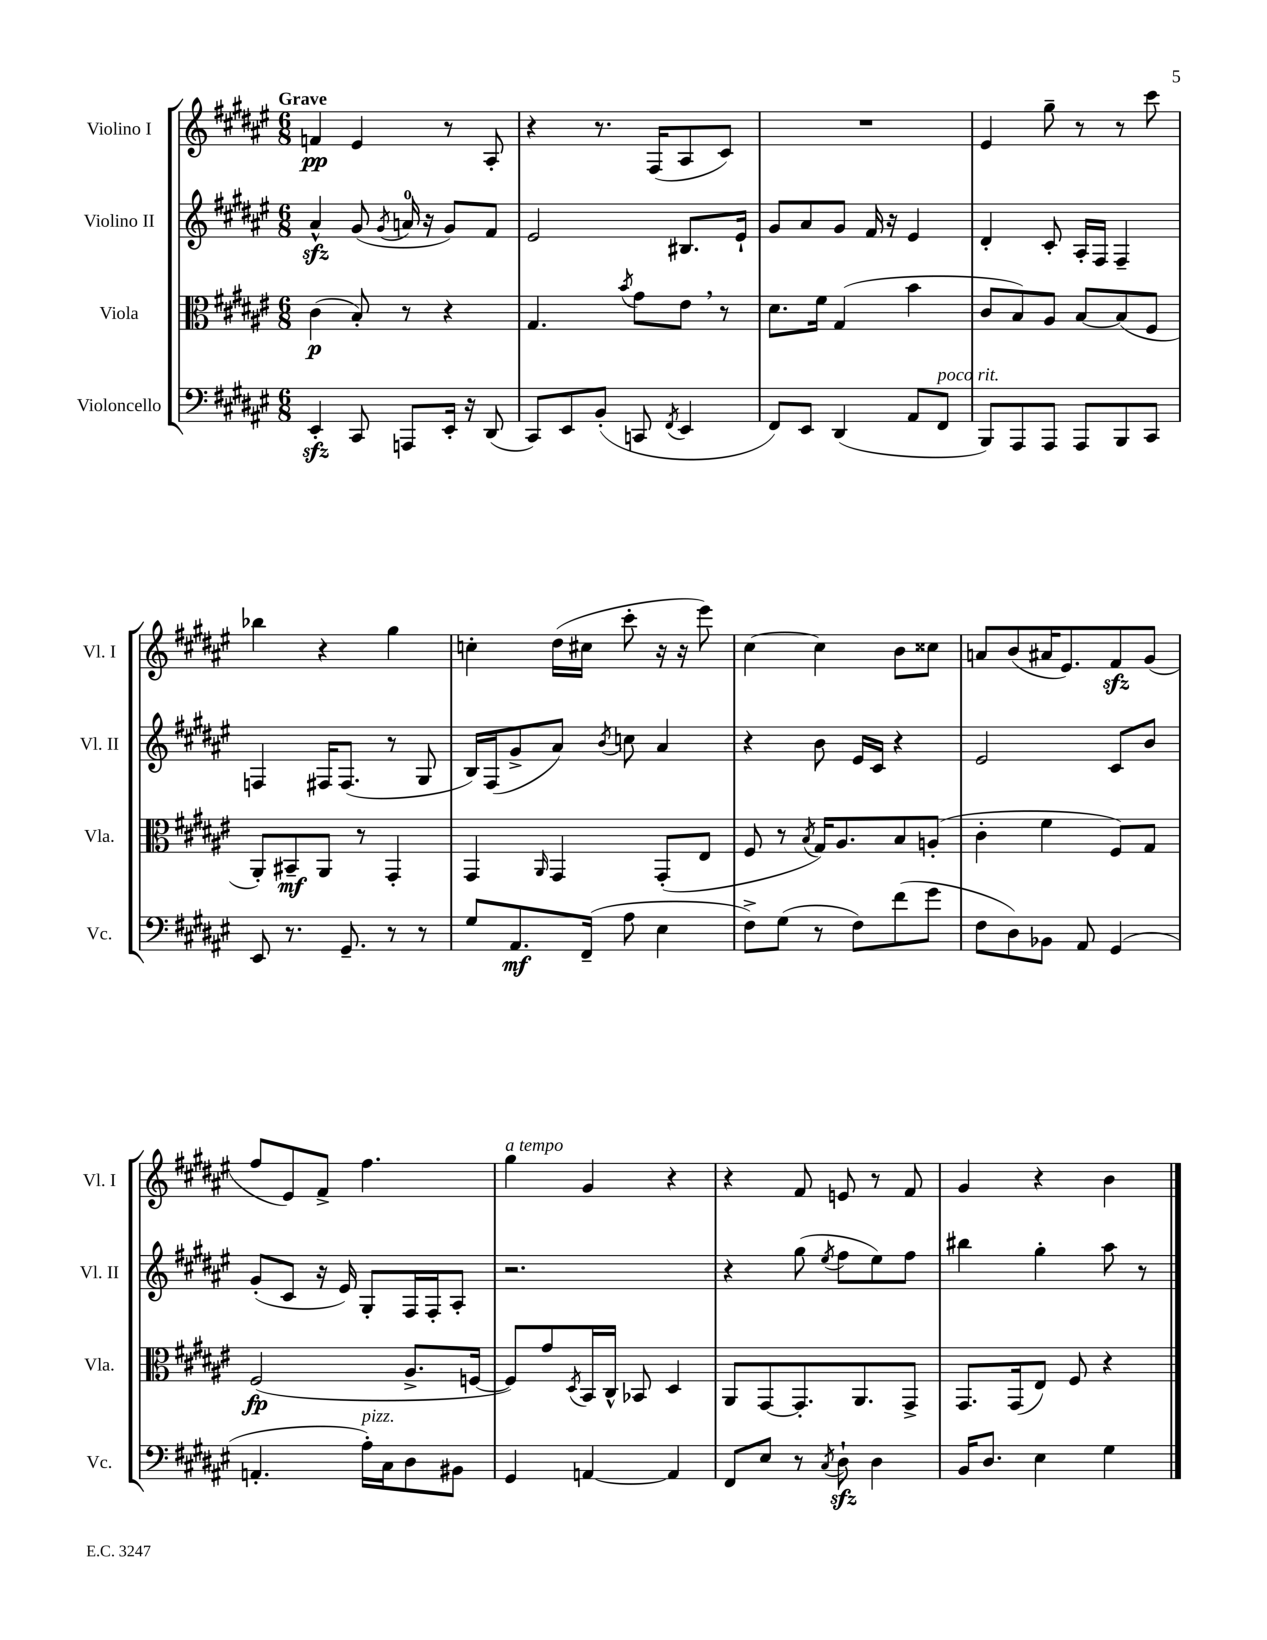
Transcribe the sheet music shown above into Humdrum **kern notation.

**kern	**dynam	**kern	**dynam	**kern	**kern	**dynam
*part4	*part4	*part3	*part3	*part2	*part1	*part1
*staff4	*staff4	*staff3	*staff3	*staff2	*staff1	*staff1
*I"Violoncello	*	*I"Viola	*	*I"Violino II	*I"Violino I	*
*I'Vc.	*	*I'Vla.	*	*I'Vl. II	*I'Vl. I	*
*clefF4	*	*clefC3	*	*clefG2	*clefG2	*
*k[f#c#g#d#a#e#]	*	*k[f#c#g#d#a#e#]	*	*k[f#c#g#d#a#e#]	*k[f#c#g#d#a#e#]	*
*M6/8	*	*M6/8	*	*M6/8	*M6/8	*
=1	=1	=1	=1	=1	=1	=1
!	!	!	!	!	!LO:TX:a:B:t=Grave	!
4EE#zz'/	.	(4c#\	p	4a#zz^^/	4fn/	pp
8CC#/	.	8B'/)	.	(8g#/	4e#/	.
.	.	.	.	8qg#/	.	.
8AAAn/L	.	8r	.	16an/	.	.
.	.	.	.	16r	.	.
16EE#'/Jk	.	4r	.	8g#/L)	8r	.
16r	.	.	.	.	.	.
(8DD#/	.	.	.	8f#/J	8A#'/	.
=2	=2	=2	=2	=2	=2	=2
8CC#/L)	.	4.G#/	.	2e#/	4r	.
8EE#/	.	.	.	.	.	.
(8BB'/J	.	.	.	.	8.r	.
.	.	8qb/	.	.	.	.
8CCn/	.	8g#\L	.	.	.	.
.	.	.	.	.	(16F#/KL	.
8qFF#/	.	.	.	.	.	.
4EE#/	.	8e#,\J	.	8.B#X/L	8A#/	.
.	.	8r	.	.	8c#/J)	.
.	.	.	.	16e#`/Jk	.	.
=3	=3	=3	=3	=3	=3	=3
8FF#/L)	.	8.d#\L	.	8g#/L	2.r	.
8EE#/J	.	.	.	8a#/	.	.
.	.	16f#\Jk	.	.	.	.
(4DD#/	.	(4G#/	.	8g#/J	.	.
.	.	.	.	16f#/	.	.
.	.	.	.	16r	.	.
8AA#/L	.	4b\	.	4e#/	.	.
!LO:TX:a:i:t=poco rit.	!	!	!	!	!	!
8FF#/J	.	.	.	.	.	.
=4	=4	=4	=4	=4	=4	=4
8BBB/L)	.	8c#/L	.	4d#'/	4e#/	.
8AAA#/	.	8B/)	.	.	.	.
8AAA#/J	.	8A#/J	.	8c#'/	8gg#~\	.
8AAA#/L	.	[8B/L	.	16A#'/LL	8r	.
.	.	.	.	16F#/JJ	.	.
8BBB/	.	(8B/]	.	4F#~/	8r	.
8CC#/J	.	8F#/J	.	.	8ccc#\	.
!!LO:LB:g=z
=5	=5	=5	=5	=5	=5	=5
8EE#/	.	8AA#'/L)	.	4Fn/	4bb-X\	.
8.r	.	8BB#X~/	mf	.	.	.
.	.	8AA#/J	.	16F#X/KL	4r	.
8.GG#~/	.	.	.	(8.F#/J	.	.
.	.	8r	.	.	.	.
8r	.	4GG#'/	.	8r	4gg#\	.
8r	.	.	.	8G#/	.	.
=6	=6	=6	=6	=6	=6	=6
8G#/L	.	4GG#/	.	16B/LL)	4ccn'\	.
.	.	.	.	(16F#/J	.	.
8.AA#/	mf	.	.	8g#^/	.	.
.	.	16qqAA#/	.	.	.	.
.	.	4GG#/	.	8a#/J)	(16dd#\LL	.
(16FF#~/Jk	.	.	.	.	16cc#X\JJ	.
.	.	.	.	8qb/	.	.
8A#\	.	.	.	8ccn\	8ccc#'\	.
4E#\	.	(8GG#'/L	.	4a#/	16r	.
.	.	.	.	.	16r	.
.	.	8E#/J	.	.	8eee#\)	.
=7	=7	=7	=7	=7	=7	=7
8F#^\L)	.	8F#/	.	4r	[4cc#\	.
(8G#\J	.	8r	.	.	.	.
.	.	8qB/	.	.	.	.
8r	.	16G#/KL)	.	8b\	4cc#\]	.
.	.	8.A#/	.	.	.	.
8F#\L)	.	.	.	16e#/LL	.	.
.	.	.	.	16c#/JJ	.	.
(8f#\	.	8B/	.	4r	8b\L	.
8g#\J	.	(8An'/J	.	.	8cc##X\J	.
=8	=8	=8	=8	=8	=8	=8
8F#\L	.	4c#'\	.	2e#/	8an/L	.
8D#\)	.	.	.	.	(8b/	.
8BB-X\J	.	4f#\	.	.	16a#X/K	.
.	.	.	.	.	8.e#/)	.
8AA#/	.	.	.	.	.	.
(4GG#/	.	8F#/L)	.	8c#/L	8f#zz/	.
.	.	8G#/J	.	8b/J	(8g#/J	.
!!LO:LB:g=z
=9	=9	=9	=9	=9	=9	=9
4.AAn'/	.	(2F#/	fp	(8g#'/L	8ff#/L	.
.	.	.	.	8c#/J	8e#/)	.
.	.	.	.	16r	8f#^/J	.
.	.	.	.	16e#/)	.	.
!LO:TX:a:i:t=pizz.	!	!	!	!	!	!
16A#'\LL)	.	.	.	8G#'/L	4.ff#\	.
16C#\J	.	.	.	.	.	.
8D#\	.	8.A#^/L	.	16F#/L	.	.
.	.	.	.	16F#'/J	.	.
8BB#X\J	.	.	.	8A#'/J	.	.
.	.	[16Fn/Jk	.	.	.	.
=10	=10	=10	=10	=10	=10	=10
!	!	!	!	!	!LO:TX:a:i:t=a tempo	!
4GG#/	.	8F/L])	.	2.r	4gg#\	.
.	.	8g#/	.	.	.	.
.	.	8qD#/	.	.	.	.
[4AAn/	.	16BB/L	.	.	4g#/	.
.	.	16C#^^/JJ	.	.	.	.
.	.	8BB-X/	.	.	.	.
4AA/]	.	4D#/	.	.	4r	.
=11	=11	=11	=11	=11	=11	=11
8FF#/L	.	8AA#/L	.	4r	4r	.
8E#/J	.	[8GG#/	.	.	.	.
8r	.	8.GG#'/]	.	(8gg#\	8f#/	.
8qC#/	.	.	.	8qee#/	.	.
8D#zz`\	.	.	.	8ff#\L	8en/	.
.	.	8.AA#/	.	.	.	.
4D#\	.	.	.	8ee#\)	8r	.
.	.	8GG#^/J	.	8ff#\J	8f#/	.
=12	=12	=12	=12	=12	=12	=12
16BB/KL	.	8.GG#/L	.	4bb#X\	4g#/	.
8.D#/J	.	.	.	.	.	.
.	.	(16GG#/k	.	.	.	.
4E#\	.	8E#/J)	.	4gg#'\	4r	.
.	.	8F#/	.	.	.	.
4G#\	.	4r	.	8aa#\	4b\	.
.	.	.	.	8r	.	.
==	==	==	==	==	==	==
*-	*-	*-	*-	*-	*-	*-
